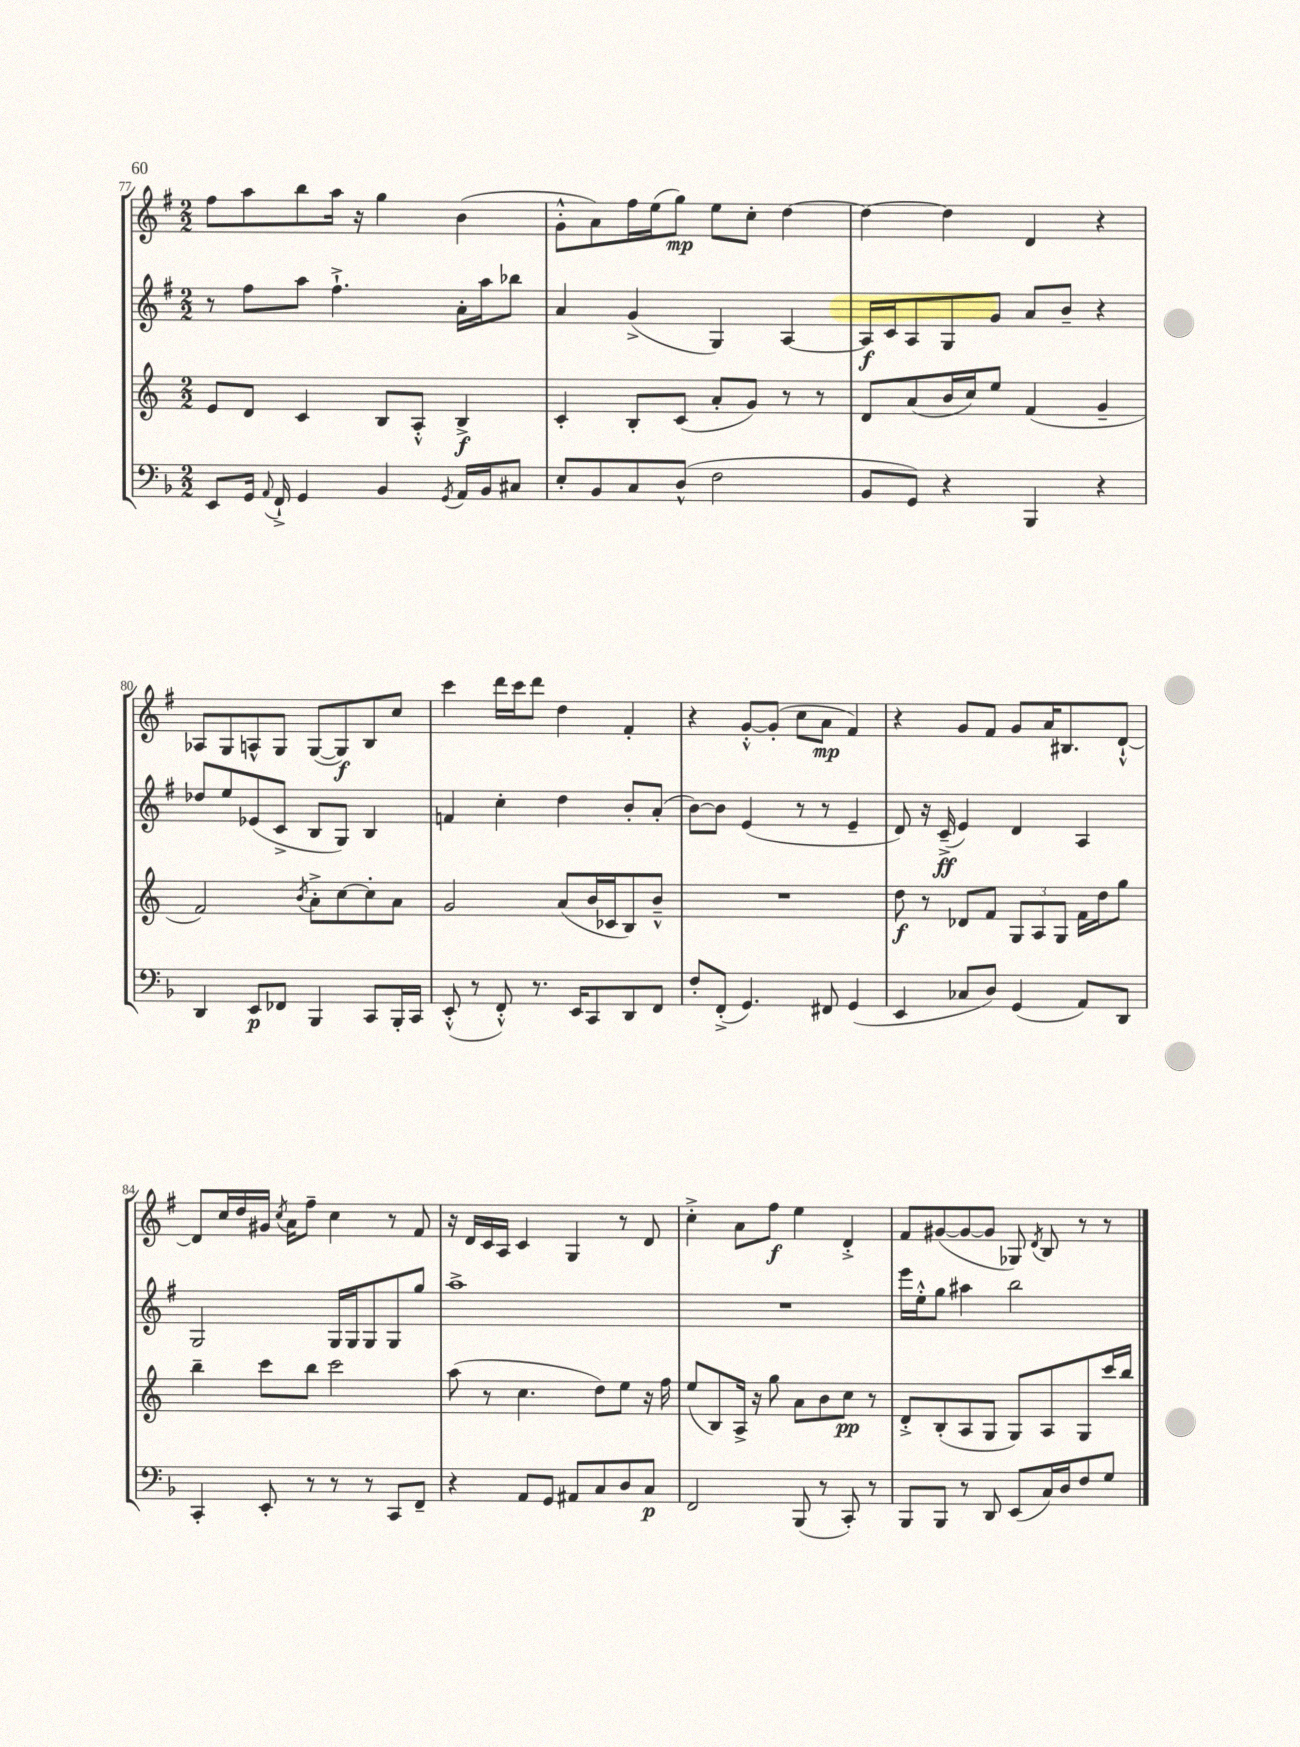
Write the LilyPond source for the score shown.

<<
\new StaffGroup <<
\new Staff = "s0" {
    \clef treble \key g \major \numericTimeSignature \time 2/2
    \autoBeamOff fis''8[ a''8 b''8 a''16] r16 g''4 b'4( |
    g'8[-.-^ a'8) fis''16 e''16( g''8]\mp) e''8[ c''8]-. d''4~ |
    d''4~ d''4 d'4 r4 |
    aes8[ g8 a8-^ g8] g8[~( g8\f) b8 c''8] |
    c'''4 d'''16[ c'''16 d'''8] d''4 fis'4-. |
    r4 g'8[~-.-^ g'8]-.( c''8[ a'8]\mp fis'4) |
    r4 g'8[ fis'8] g'8[ a'16 bis8. d'8]~-!-^ |
    d'8[ c''16 d''16 gis'16] \acciaccatura { c''8 } a'16[ fis''8]-- c''4 r8 fis'8 |
    r16 d'16[ c'16 a16] c'4 g4 r8 d'8 |
    c''4-.-> a'8[ fis''8]\f e''4 d'4-.-> |
    fis'8[ gis'8~( gis'8~ gis'8] ges8) \acciaccatura { d'8 } b8 r8 r8 \bar "|." |
}
\new Staff = "s1" {
    \clef treble \key g \major \numericTimeSignature \time 2/2
    \autoBeamOff r8 fis''8[ a''8] fis''4.-!-> a'16[-. a''16 bes''8] |
    a'4 g'4->( g4) a4~ |
    a16[\f c'16 a8 g8 g'8] a'8[ b'8]-- r4 |
    des''8[ e''8 ees'8( c'8]-> b8[ g8]) b4 |
    f'4 c''4-. d''4 b'8[-. a'8]-.( |
    b'8[~) b'8] e'4( r8 r8 e'4-- |
    d'8) r16 c'16--->\ff( e'4) d'4 a4 |
    g2 g16[ g16 g8 g8 g''8] |
    a''1-> |
    R1 |
    e'''16[ e''16-.-^ g''8] ais''4 b''2 \bar "|." |
}
\new Staff = "s2" {
    \clef treble \key c \major \numericTimeSignature \time 2/2
    \autoBeamOff e'8[ d'8] c'4 b8[ a8]-.-^ b4->\f |
    c'4-. b8[-. c'8]( a'8[-. g'8]) r8 r8 |
    d'8[ a'8( b'16 c''16) e''8] f'4( g'4-- |
    f'2) \acciaccatura { b'8 } a'8[-.-> c''8~ c''8-. a'8] |
    g'2 a'8[( b'16 ces'16 b8) b'8]---^ |
    R1 |
    d''8\f r8 des'8[ f'8] \tuplet 3/2 { g8[ a8 g8] } f'16[ d''16 g''8] |
    b''4-- c'''8[ b''8] c'''2 |
    a''8( r8 c''4. d''8[) e''8] r16 f''16 |
    e''8[( b8) a16]-> r16 g''8 a'8[ b'8 c''8]\pp r8 |
    d'8[-.-> b8-.( a8 g8] g8[) a8 g8 c'''16 b''16] \bar "|." |
}
\new Staff = "s3" {
    \clef bass \key f \major \numericTimeSignature \time 2/2
    \autoBeamOff e,8[ g,16] \appoggiatura { a,8 } f,16-!-> g,4 bes,4 \acciaccatura { g,8 } a,16[ bes,16 cis8] |
    e8[-. bes,8 c8 d8]-^( f2 |
    bes,8[ g,8]) r4 bes,,4 r4 |
    d,4 e,8[\p fes,8] bes,,4 c,8[ bes,,16-. c,16] |
    e,8-.-^( r8 f,8-.-^) r8. e,16[ c,8 d,8 f,8] |
    f8[-. f,8]-.->( g,4.) fis,8 g,4( |
    e,4 ces8[ d8]) g,4( a,8[) d,8] |
    c,4-. e,8-. r8 r8 r8 c,8[ f,8]-- |
    r4 a,8[ g,8] ais,8[ c8 d8 c8]\p |
    f,2 bes,,8( r8 c,8-.) r8 |
    bes,,8[ bes,,8] r8 d,8 e,8[( c16) d16 f8 g8] \bar "|." |
}
>>
>>
\layout { \context { \Score currentBarNumber = #77 } }
